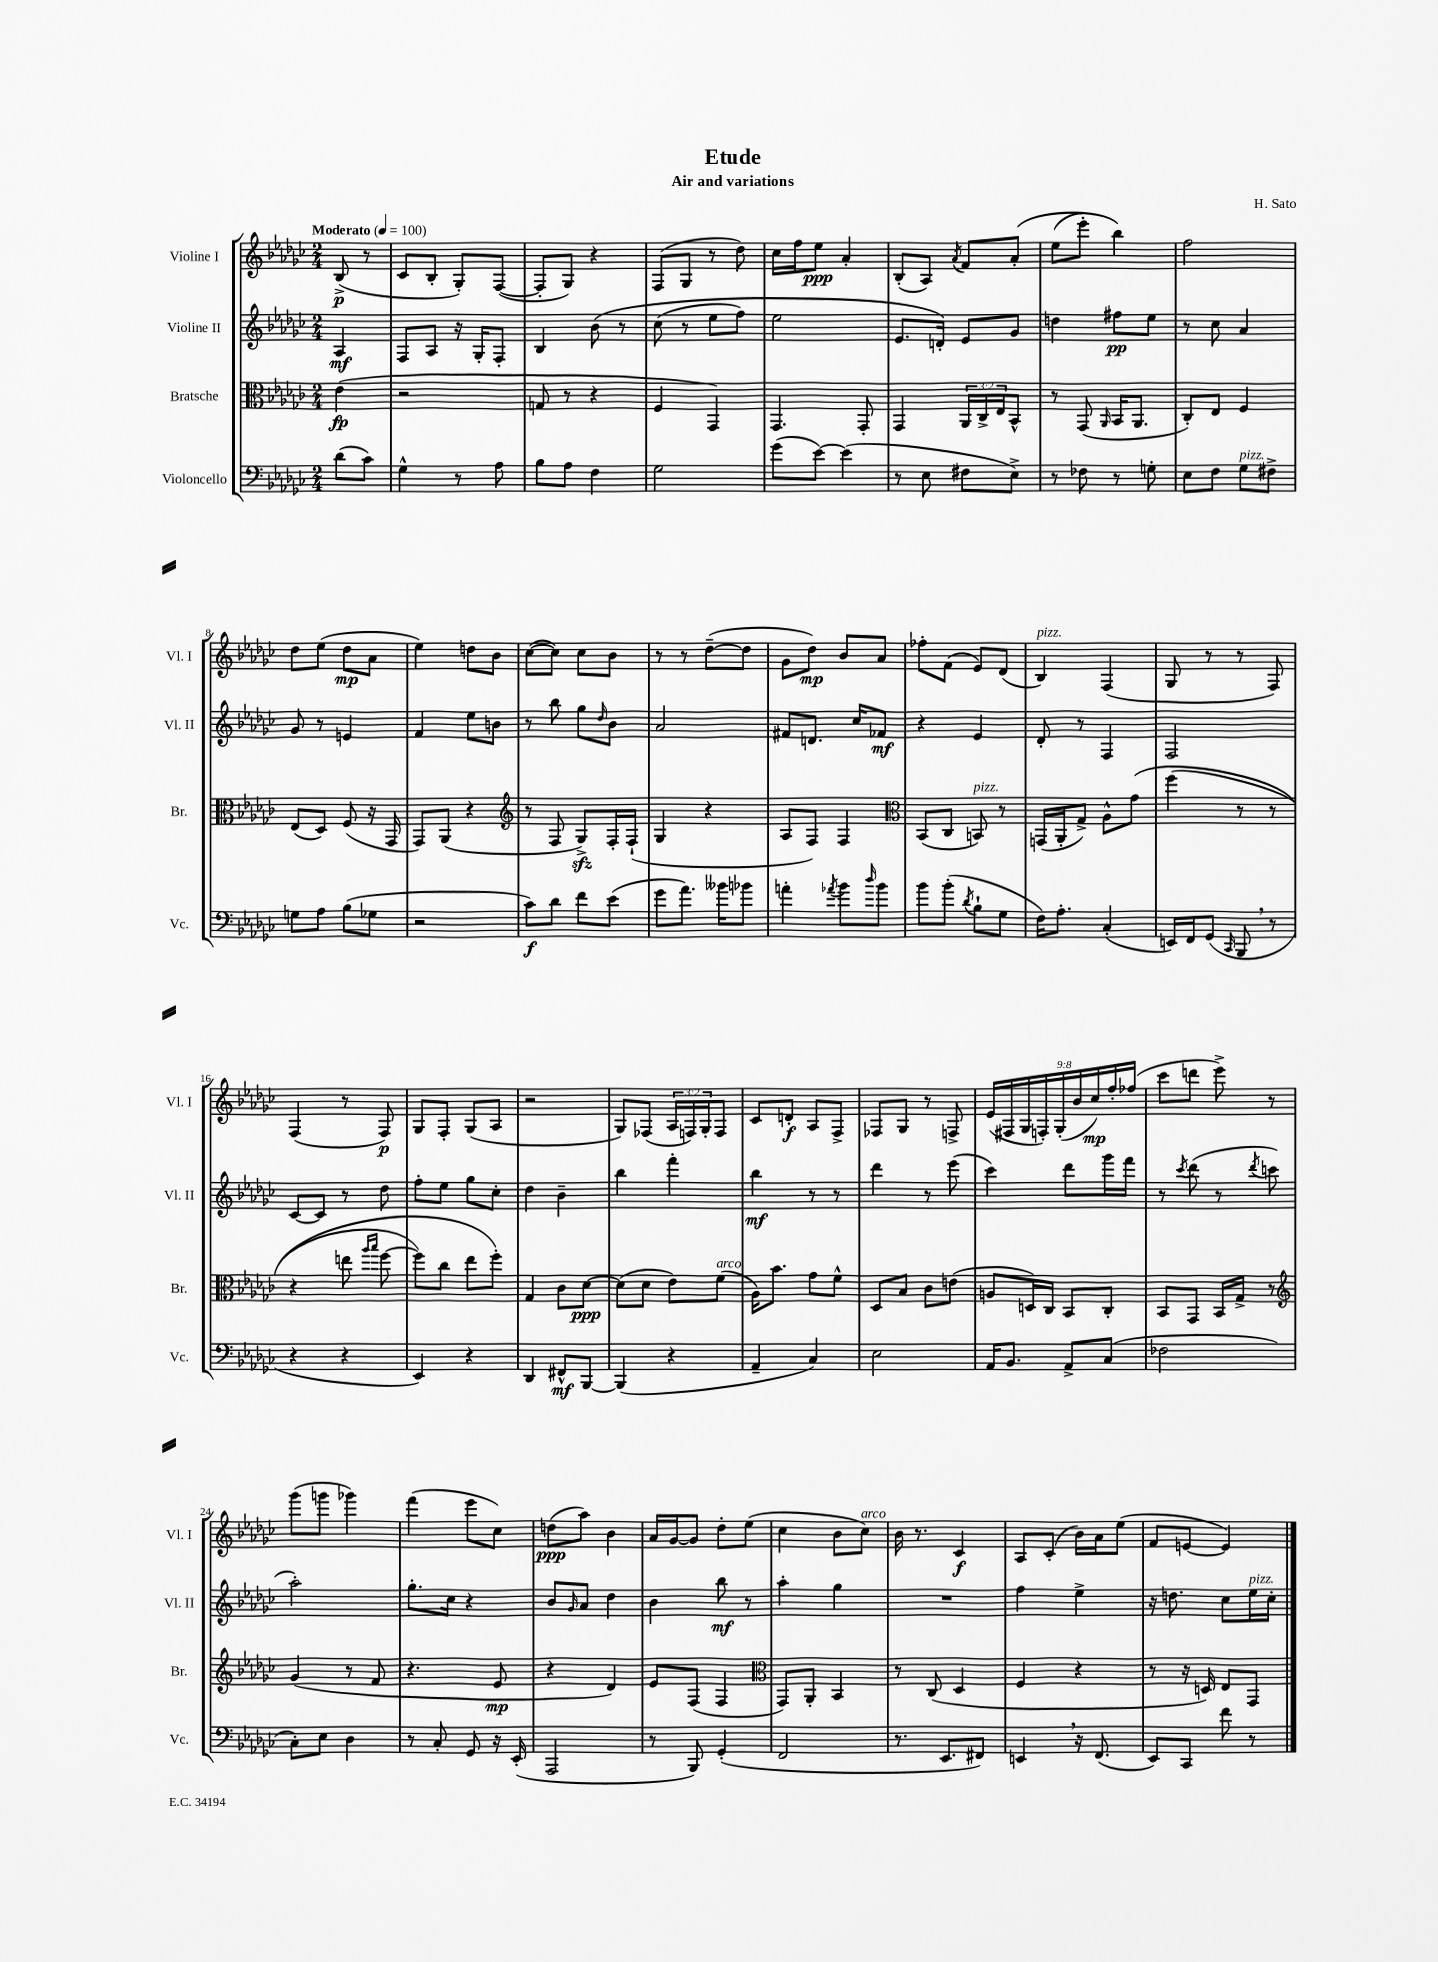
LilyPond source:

\header { title = "Etude" composer = "H. Sato" subtitle = "Air and variations" }
<<
\new StaffGroup <<
\new Staff = "s0" \with { instrumentName = "Violine I" shortInstrumentName = "Vl. I" } {
    \clef treble \key ges \major \numericTimeSignature \time 2/4 \override Staff.TupletNumber.text = #tuplet-number::calc-fraction-text \partial 4 \tempo "Moderato" 4 = 100
    bes8->\p( r8 |
    ces'8 bes8-. ges8-.) f8~( |
    f8-. ges8) r4 |
    f8( ges8 r8 des''8) |
    ces''16 f''16 ees''8\ppp aes'4-. |
    bes8-.( aes8) \acciaccatura { aes'8 } f'8 aes'8-.\( |
    ees''8( ees'''8-.) bes''4\) |
    f''2 |
    des''8 ees''8( des''8\mp aes'8 |
    ees''4) d''8 bes'8 |
    ces''8~( ces''8) ces''8 bes'8 |
    r8 r8 des''8~--( des''8 |
    ges'8 des''8\mp) bes'8 aes'8 |
    fes''8-. f'8( ees'8) des'8( |
    bes4^\markup { \italic "pizz." }) f4( |
    ges8 r8 r8 f8) |
    f4( r8 f8\p) |
    ges8 f8-. ges8( aes8 |
    r2 |
    ges8) fes8( \tuplet 3/2 { aes16 f16) ges16-. } f8 |
    ces'8 d'8-.\f aes8 f8-> |
    fes8 ges8 r8 f8-> |
    \tuplet 9/8 { ees'16( fis16 ges16 f16-.) ges16-.( bes'16 ces''16\mp) f''16-. fes''16( } |
    ces'''8 d'''8 ees'''8->) r8 |
    ges'''8( g'''8 ges'''4) |
    f'''4( ees'''8 ces''8) |
    d''8\ppp( aes''8) bes'4 |
    aes'16 ges'16~ ges'8 des''8-. ees''8( |
    ces''4 bes'8 ces''8^\markup { \italic "arco" }) |
    bes'16 r8. ces'4\f |
    aes8 ces'8-.( bes'16) aes'16 ees''8( |
    f'8 e'8~ e'4) \bar "|." |
}
\new Staff = "s1" \with { instrumentName = "Violine II" shortInstrumentName = "Vl. II" } {
    \clef treble \key ges \major \numericTimeSignature \time 2/4 \partial 4
    aes4\mf |
    f8 aes8 r16 ges16-. f8-. |
    bes4 bes'8\( r8 |
    ces''8( r8 ees''8 f''8) |
    ees''2 |
    ees'8. d'16-.\) ees'8 ges'8 |
    d''4 fis''8\pp ees''8 |
    r8 ces''8 aes'4 |
    ges'8 r8 e'4 |
    f'4 ees''8 b'8 |
    r8 bes''8 ges''8 \grace { des''16 } bes'8 |
    aes'2 |
    fis'8 d'8. ces''16 fes'8\mf |
    r4 ees'4 |
    des'8-. r8 f4 |
    f2 |
    ces'8~ ces'8 r8 des''8 |
    f''8-. ees''8 ges''8 ces''8-. |
    des''4 bes'4-- |
    bes''4 f'''4-. |
    bes''4\mf r8 r8 |
    des'''4 r8 ees'''8( |
    ces'''4) des'''8 ges'''16 f'''16 |
    r8 \acciaccatura { ces'''8 } des'''8( r8 \acciaccatura { des'''8 } c'''8 |
    aes''2-.) |
    ges''8.-. ces''16 r4 |
    bes'8 \grace { ges'16 } aes'8 des''4 |
    bes'4 bes''8\mf r8 |
    aes''4-. ges''4 |
    R2 |
    f''4 ees''4-> |
    r16 d''8. ces''8 ees''16^\markup { \italic "pizz." } ces''16-. \bar "|." |
}
\new Staff = "s2" \with { instrumentName = "Bratsche" shortInstrumentName = "Br." } {
    \clef alto \key ges \major \numericTimeSignature \time 2/4 \override Staff.TupletNumber.text = #tuplet-number::calc-fraction-text \partial 4
    ees'4\fp( |
    r2 |
    g8 r8 r4 |
    f4 ges,4) |
    ges,4. ges,8-. |
    ges,4 \tuplet 3/2 { aes,16 ces16-> ees16 } bes,8-^ |
    r8 ges,8( \grace { aes,16 } bes,16 aes,8. |
    ces8-.) ees8 f4 |
    ees8( des8) f8( r16 ges,16 |
    ges,8) aes,8( r4 |
    \clef treble r8 f8 ges8->\sfz) f16-. f16-!( |
    ges4 r4 |
    aes8 f8) f4 |
    \clef alto bes,8( ces8 b,8^\markup { \italic "pizz." }) r8 |
    g,16( aes,16-. ges8->) aes8-^ ges'8\( |
    f''4( r8 r8 |
    r4 e''8 \grace { aes''16 bes''16 } f''8~ |
    f''8) ces''8 ees''8 f''8-.\) |
    ges4 ces'8 des'8~\ppp |
    des'8( des'8 ees'8) f'8^\markup { \italic "arco" }( |
    aes16) bes'8. ges'8 f'8-^ |
    des8 bes8 ces'8 e'8( |
    a8 d16) ces16 bes,8 ces8-. |
    bes,8 ges,8 bes,16 ges16-> r8 |
    \clef treble ges'4( r8 f'8 |
    r4. ees'8\mp |
    r4 des'4) |
    ees'8 f8( f4 |
    \clef alto ges,8) aes,8-. bes,4 |
    r8 ces8( des4 |
    f4 r4 |
    r8 r16 d16) ees8 ges,8 \bar "|." |
}
\new Staff = "s3" \with { instrumentName = "Violoncello" shortInstrumentName = "Vc." } {
    \clef bass \key ges \major \numericTimeSignature \time 2/4 \partial 4
    des'8( ces'8) |
    ges4-^ r8 aes8 |
    bes8 aes8 f4 |
    ges2 |
    ges'8( ees'8~) ees'4( |
    r8 ees8 fis8 ees8->) |
    r8 fes8 r8 g8-. |
    ees8 f8 ges8^\markup { \italic "pizz." } fis8-> |
    g8 aes8 bes8( ges8 |
    r2 |
    ces'8\f) des'8 f'8 ees'8( |
    ges'8 aes'8.) beses'16 bes'8 |
    a'4-. \acciaccatura { aes'8 } bes'8 \grace { des''16 } bes'8 |
    bes'8 bes'8-.( \acciaccatura { des'8 } bes8-! ges8 |
    f16) aes8.-. ces4-.( |
    e,16) f,16 ges,8( \grace { ces,16 } bes,,8 \breathe r8 |
    r4 r4 |
    ees,4) r4 |
    des,4 fis,8-^\mf bes,,8~ |
    bes,,4( r4 |
    aes,4-- ces4) |
    ees2 |
    aes,16 bes,8. aes,8-> ces8( |
    fes2 |
    ces8-.) ees8 des4 |
    r8 ces8-. ges,8 r16 ees,16-.( |
    aes,,2 |
    r8 bes,,8) ges,4-.( |
    f,2 |
    r8. ees,8. fis,8) |
    e,4 \breathe r16 f,8.( |
    ees,8) ces,8 f'8 r8 \bar "|." |
}
>>
>>
